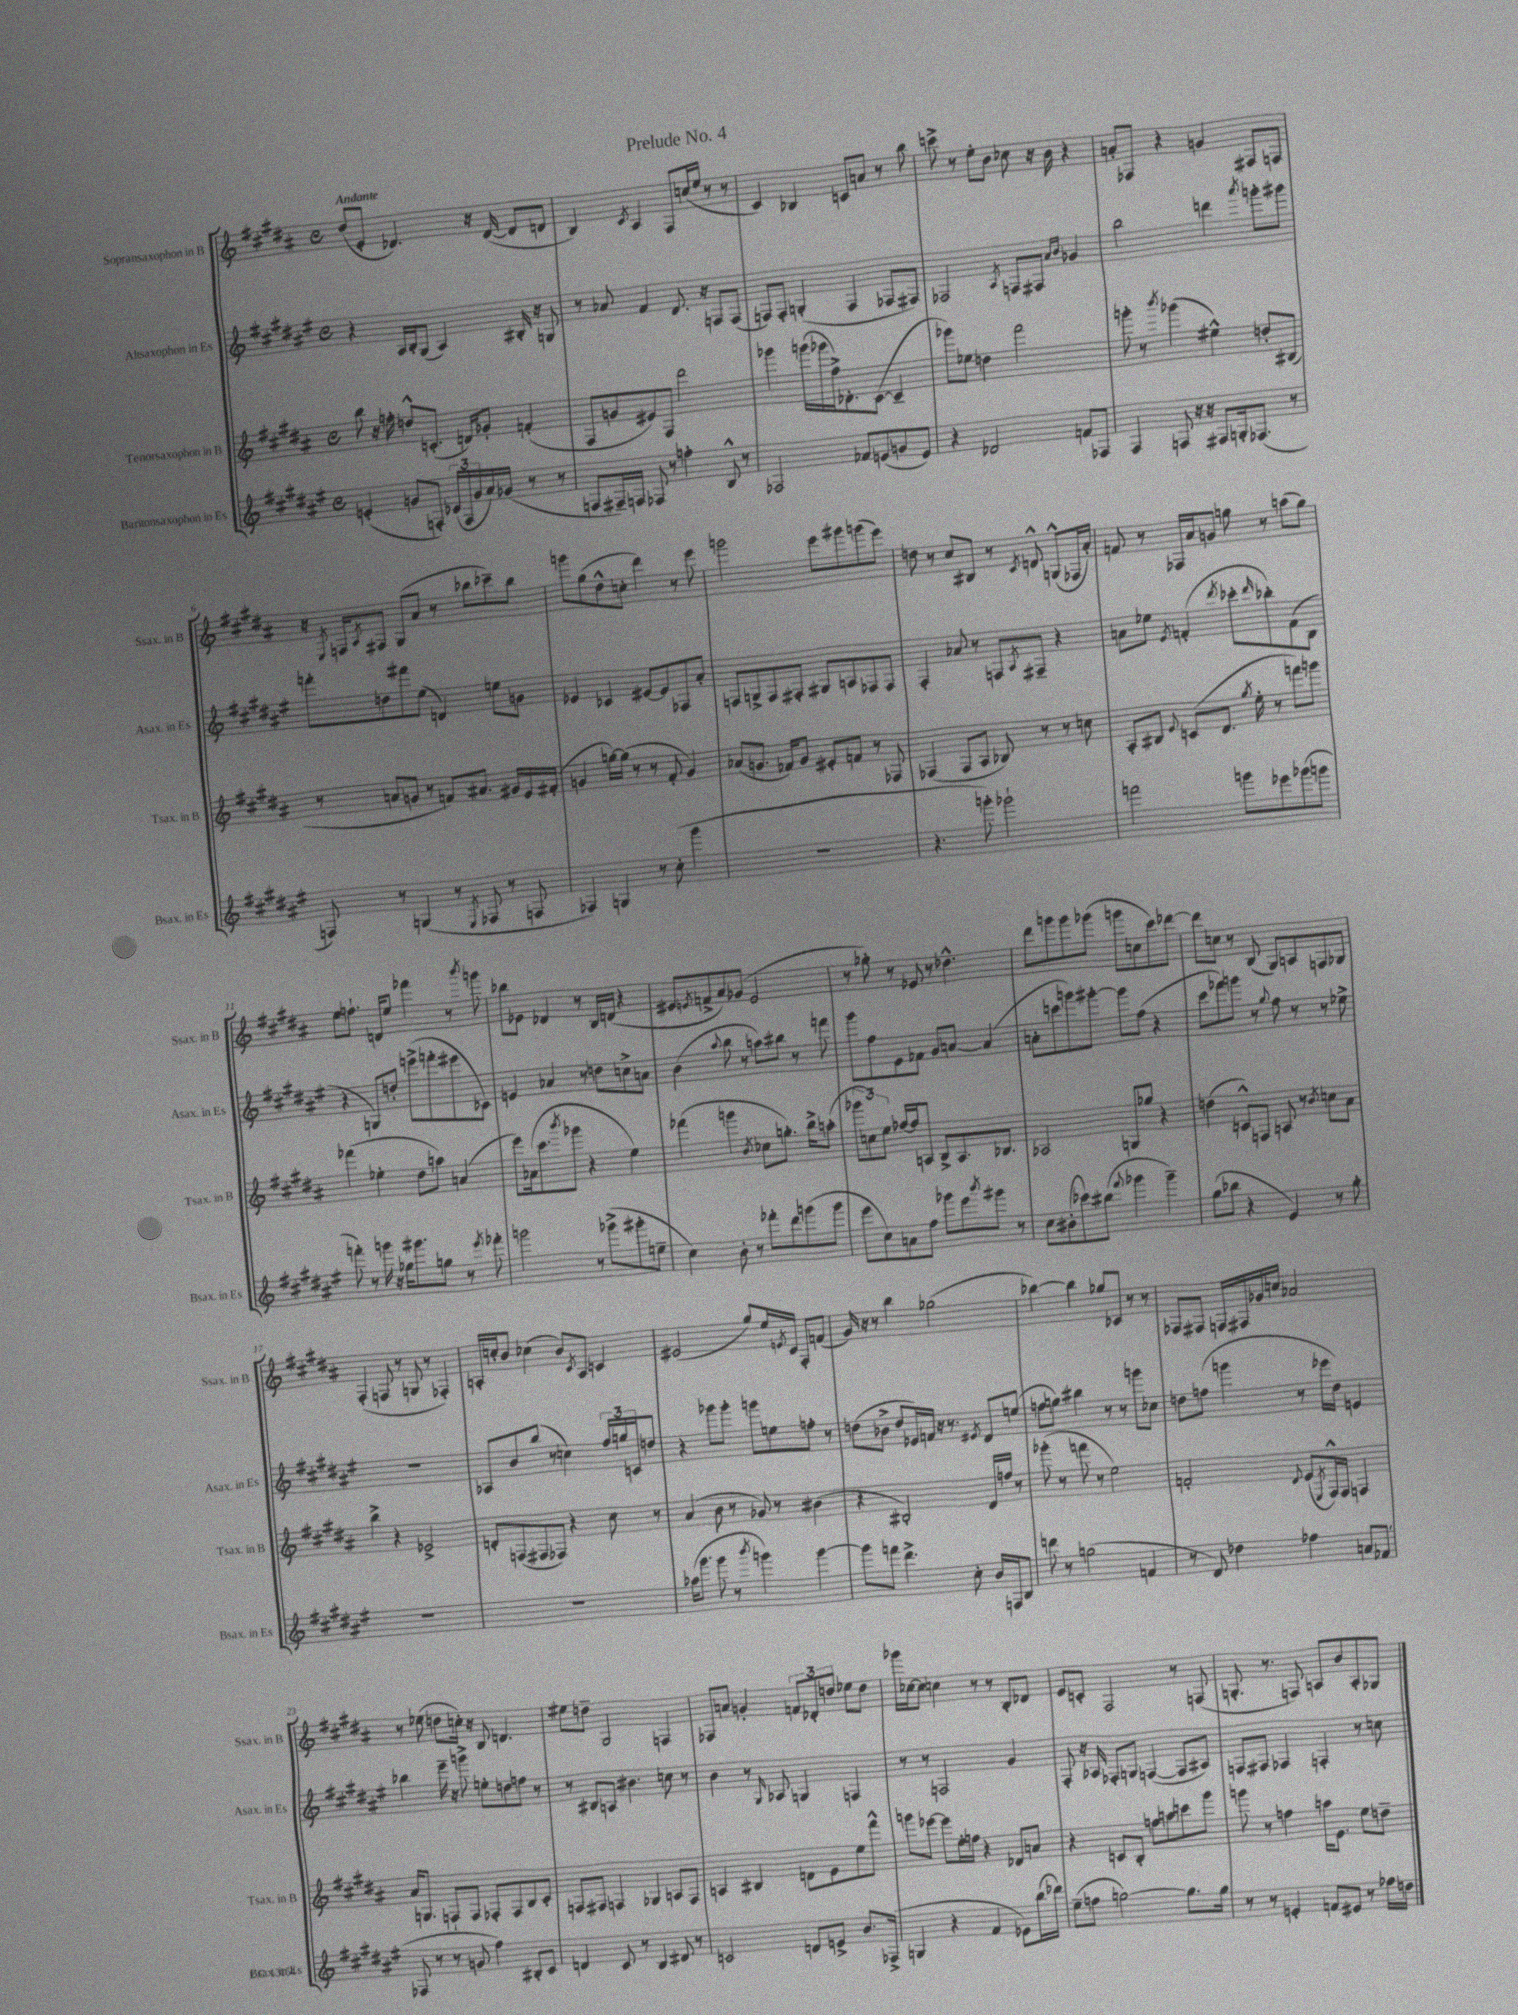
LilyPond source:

\header { title = "Prelude No. 4" }
<<
\new StaffGroup <<
\new Staff = "s0" \with { instrumentName = "Sopransaxophon in B" shortInstrumentName = "Ssax. in B" } {
    \clef treble \key b \major \defaultTimeSignature \time 4/4 \tempo "Andante"
    dis''8( e'8-. des'4.) r16 des'16~( des'8 d'8 |
    b4) \acciaccatura { cis'8 } ais4 fis8 c''16( e''16 r8 r8 |
    cis'4) bes4 c'8 a'8 r8 b''8 |
    c'''8-> r8 e''8-. b'8 ces''8 r16 b'16 r4 |
    a'8-. fes8 r4 g'4 fis8 f8 |
    r16 \acciaccatura { e8 } f16 \acciaccatura { ais8 } fis8 gis8( ais'8 r8 bes''8 ces'''8--) bes''8 |
    g'''8 gis''8( dis''8-^ c''8-. dis'''4) r8 e'''8 |
    g'''2 e'''8 gis'''8 g'''8( e'''8) |
    d''8 r8 cis''8 bis8 r8 \acciaccatura { cis'8 } d'8-^ g8-^( fes16 ais'16-.) |
    f'8 r8 fes16 ais'16 g'8 g''8 r8 a''8( g''8) |
    e''8 f''8.-! d'16 e''8 fes'''4 r8 \acciaccatura { b'''8 } g'''8 |
    bes''8 ees'8 des'4 r8 b16 d'16( r4 |
    eis'8 \acciaccatura { e'8 } f'8-> ais'8) ges'8( e'2 |
    r8 ges''8-.) r8 ees'8 r8 des''4.-^ |
    dis'''8 g'''8 g'''8 ges'''8( g'''8 c''8 cis'''8) des'''8~ |
    des'''8 c''8 r8 b8( gis8) a8 f8 ges8 |
    fis4-.( f8 r8 g8 r8 fes4-.) |
    a16-. c''16-. b'8 ces''4( b'8) \acciaccatura { cis'8 } a8 c'4 |
    eis'2( gis''8) e''16 \acciaccatura { e'8 } cis'16 fis8-. f'8( |
    gis'16) r16 r8 b''4 ges''2( |
    bes''4~) bes''4 ges''8 ces'8 r8 r8 |
    fes8 fis8 f16 fis16 ges'16 c''16 aes'2 |
    r8 ees''8( d''8 c''16-.) r16 b8 d'4. |
    eis''8 d''8-- gis2 f4 |
    fes8 a'8 g'4-. \tuplet 3/2 { f'8 des'8-. d''8 } ees''8 d''8 |
    ges'''16 ces''16~ ces''8 c''4 r8 r8 b8-. des'8 |
    e'8 c'8-. fis2 r8 f8( |
    g8.-. r8. f8) a8 b'8 a8-. ges8 \bar "|." |
}
\new Staff = "s1" \with { instrumentName = "Altsaxophon in Es" shortInstrumentName = "Asax. in Es" } {
    \clef treble \key fis \major \defaultTimeSignature \time 4/4
    r4 ais16 b16-. gis8( ais4) bis16-. r16 g8 |
    r8 aes'8 fis'4 dis'8. r16 f8 f8( |
    f8) f8-. g4-.( f4 fes8 fis8) |
    fes2 \acciaccatura { ais8 } f8 fis8 \grace { ais'16 b'16 } ges'4 |
    b''2 d'''4 \acciaccatura { ais'''8 } g'''8-. gis'''8 |
    f'''8-. d''8 fis'''8 eis''8( d'4) e''8 g'8 |
    ees'4 ces'4 eis'8~ eis'8 fes8 ais'8-. |
    f8 g8-> f8 fis8-. gis8 a8 fes8 fes8 |
    fis4-. aes'8 r8 f8 \acciaccatura { ais8 } fis8-- r4 |
    a'8 ees''8 \acciaccatura { eis'8 } f'4-.( \acciaccatura { dis'''8 } ces'''8-. \grace { dis'''16 } bes''8-.) f'8( b8 |
    r4 g8) d''8-. e'''8->( f'''8-. eis'''8 ces'8) |
    e'4 aes'4 r8 d''8 c''8-> a'8 |
    b'4( \appoggiatura { ais''8 } b''8 r8 a''8) bis''8 r8 f'''8 |
    gis'''8 fis''8 eis'8 fes'8 gis'8 a'8~ a'4( |
    a'8-. c'''8 g'''8) gis'''8~-. gis'''8 fis''8( r4 |
    cis'''8 fes'''8) g'''8 r8 \appoggiatura { gis''8 } fis''8 r8 r8 ees''8-> |
    R1 |
    aes8 b'8 b''8( r8 c''4) \tuplet 3/2 { fis''16 g''16 c'16 } d''8 |
    r4 ges'''8 ges'''8-. g'''8 e''8 f''8-. r8 |
    d''8( bes'8-> d''8 ees'16) f'16 r16 r8. \acciaccatura { eis'8 } dis'8 e''8( |
    f''8 g''8) bis''4 r8 r8 g'''8 ces''8 |
    d''8 f''8( g'''4 r8 ees'''16 d''16) e'4 |
    bes''4 eis'''16-- r16 g'''8-> e''8-. d''8 f''8 r8 |
    r8 bis8 a8 bis'4. c''8 r8 |
    b'4 r8 \grace { gis16 } aes8 g4 f4 |
    r8 r8 f2 gis'4 |
    fis8-. r16 aes16 fes8-. g8 f4~( f8 ais8) |
    f8 fis8 fes4 f4-. r8 c''8 \bar "|." |
}
\new Staff = "s2" \with { instrumentName = "Tenorsaxophon in B" shortInstrumentName = "Tsax. in B" } {
    \clef treble \key b \major \defaultTimeSignature \time 4/4
    b''8 r16 f''16-. d''8-^ c'8.-.( d'16) ges'8-. f'4-.( |
    fis8 g'8 eis'8) fis8 dis'''2 |
    ges'''4 g'''16( ges'''16 fis''16->) des'8.-. cis'8~( cis'4-- |
    ges'''8) ees''8 d''4 fis'''2 |
    g'''8-. r8 \acciaccatura { b'''8 } ges'''4( eis''4-^) d''8-. bis8( |
    r8 a'8 g'8 r8 f'8) ais'8. gis'16 e'16 fis'16-.( |
    g'4 g''16~) g''16( r8 r8 fis'8-. g'4) |
    aes'8( g'8. fes'16) g'8 eis'8-. f'8 r8 fes8 |
    fes4( fes8 ais8 bes8) r8 r8 c''8 |
    ais8-. bis8 \appoggiatura { e'8 } c'8( dis'8. \acciaccatura { gis''8 } e''16-. r8 f'''8) g'''8 |
    fes'''4( ees''4-. dis''8 a''8) a'4( |
    e'''8) aes'16( cis'''8. \acciaccatura { b'''8 } ges'''8 r4 e''4) |
    fes'''4( g'''4 \acciaccatura { b'8 } ces''8 g''8.-.) b''16-> a''8-.( |
    \tuplet 3/2 { ges'''8 c''8) e''8 } fes''16~ fes''16 a8 b8-> a8. bes8. |
    aes2 g8 ges''8 r4 |
    d''4( c'8-^) f8 a8 r8 \acciaccatura { b'8 } c''8 ais'8 |
    b''4-> r4 ees'2-> |
    d'8-. f8( fis8 fes8) r4 cis''8 r8 |
    ais'4( b'8 r8 ges'8) r8 bis'4( |
    r4 bis2-.) dis'16 f''16 r8 |
    ges'''8-.( r8 f'''8 r8 e''2) |
    f'2-. \appoggiatura { dis'8 } e'8( \acciaccatura { e8 } fis16-^) fis16 f4 |
    ais'16 g8. f8-! f8 fes8-. fes8 b8 cis'8-. |
    f8 fis8 f4 ges4 a8 f8 |
    a4 bis4 d'8 e'8 e''8 fis'''8-^ |
    g'''8 ees'''8~ ees'''8 e''16-. f''16 r4 des'8 a'8 |
    r4 c'8 b8-. f''8 a''8 c'''8 gis'''8 |
    g'''8 r8 f''4 a''16 e'8. e''8 d''8-- \bar "|." |
}
\new Staff = "s3" \with { instrumentName = "Baritonsaxophon in Es" shortInstrumentName = "Bsax. in Es" } {
    \clef treble \key fis \major \defaultTimeSignature \time 4/4
    e'4-.( g'8 f8-.) \tuplet 3/2 { ces'16( f16 g'16 } ais'16) ges'16( r8 r8 |
    f8 fis16--) f16 fes8 r8 f''4-. b8-^ r8 |
    fes2 fes'8 e'8( g'8 e'8) |
    r4 des'2 f'8 fes8 |
    fis4 f8 r16 r16 fis8 g16-. fes8.( r8 |
    f8) r8 g4( r8 \acciaccatura { eis8 } fes8 r8 f8 |
    fes4) g4 r8 cis''8-.( gis'''4 |
    R1 |
    r4. g'''8-.) ges'''2-! |
    f'''2 g'''8 ees'''8 ges'''8( g'''8 |
    f'''8-.) r8 g'''16 r16 ges''16 gis'''8. g''8 r8 \acciaccatura { eis'''8 } fes'''8-. |
    g'''2 r8 ges'''8->( gis'''8-. e''8-- |
    cis''4) b'8-. r8 fes'''8-. dis'''8 g'''8( g'''8 |
    eis'''8 cis''8) a'8 fis''8 ges'''8 eis'''8 \acciaccatura { b'''8 } gis'''8 r8 |
    cis''8 bis'8-.( ces'''8) bis''8( \appoggiatura { fis'''8 } ges'''4 ges'''4--) |
    gis''8( bes''8 r4 eis'4) r8 gis''8-. |
    R1 |
    R1 |
    aes''16( gis'''8. gis'''8 r8 \acciaccatura { b'''8 } g'''4) g'''4~ |
    g'''8 f'''8 dis'''4.-> cis''8-. b'16 f16 b8 |
    d'''8 r8 g''2( f'4 |
    r8 dis'8) des''4 fes''4 a'8 fes'8( |
    fes8 r8 r8 g'8 fis''4) bis8-. cis'8 |
    d'4 cis'8 r8 b4 dis'8 r8 |
    c'2 d'8 e'8-> b'8. fes16->( |
    g4 r4 fis'4 ees'8) b''16( des'''16) |
    eis''8--( f''8 g''2~) g''8. g''16 |
    r8 r8 e'4-. f'8 eis'8 r8 fes''16 d''16 \bar "|." |
}
>>
>>
